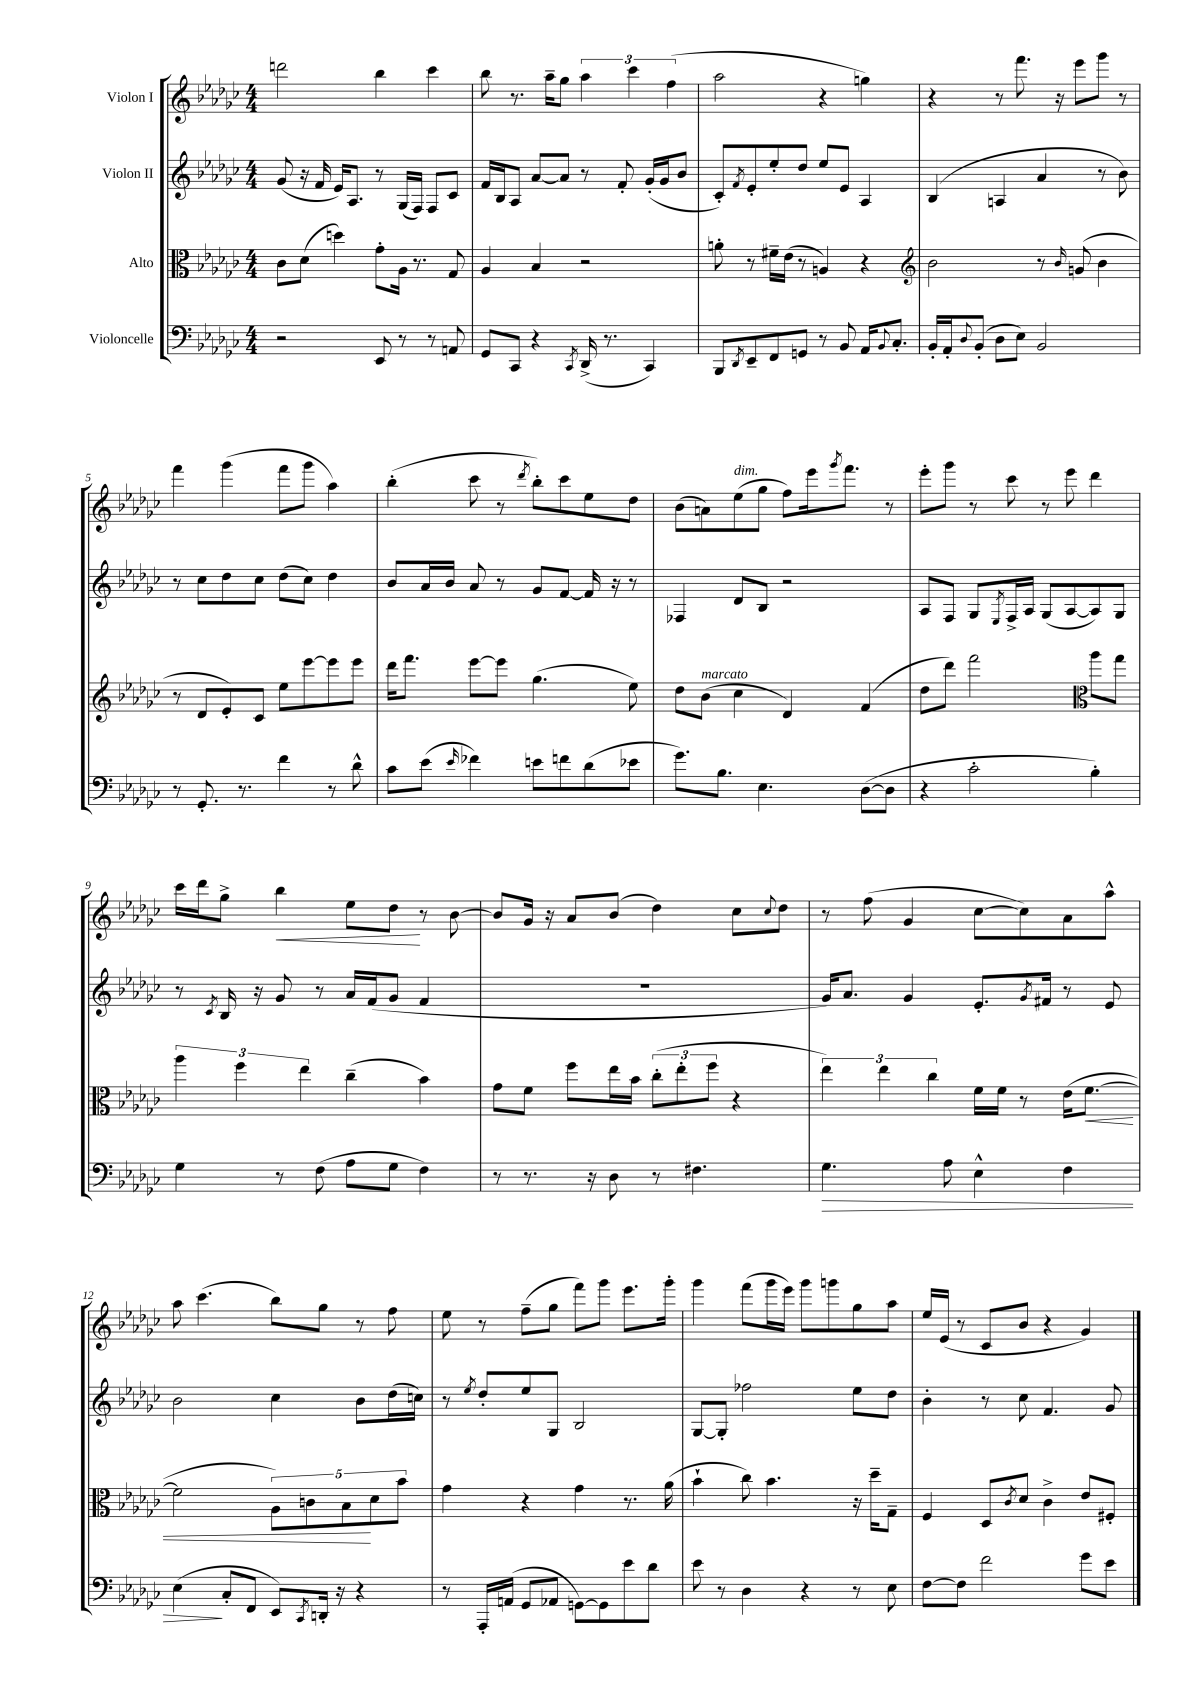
<<
\new StaffGroup <<
\new Staff = "s0" \with { instrumentName = "Violon I" } {
    \clef treble \key ges \major \numericTimeSignature \time 4/4
    d'''2 bes''4 ces'''4 |
    bes''8 r8. aes''16-- ges''8 \tuplet 3/2 { aes''4 ces'''4 f''4( } |
    aes''2 r4 g''4) |
    r4 r8 f'''8. r16 ees'''8 ges'''8 r8 |
    f'''4 ges'''4( f'''8 ges'''8 aes''4) |
    bes''4-.( ces'''8 r8 \acciaccatura { des'''8 } bes''8-.) ces'''8 ees''8 des''8 |
    bes'8( a'8) ees''8^\markup { \italic "dim." }( ges''8 f''8) ees'''16 \acciaccatura { ges'''8 } f'''8. r8 |
    ees'''8-. ges'''8 r8 ces'''8 r8 ees'''8 des'''4 |
    ces'''16 des'''16 ges''8-> bes''4\< ees''8 des''8\! r8 bes'8~ |
    bes'8 ges'16 r16 aes'8 bes'8( des''4) ces''8 \appoggiatura { ces''8 } des''8 |
    r8 f''8( ges'4 ces''8~ ces''8) aes'8 aes''8-^ |
    aes''8 ces'''4.( bes''8) ges''8 r8 f''8 |
    ees''8 r8 f''8--( ges''8 f'''8) ges'''8 ees'''8. ges'''16-. |
    ges'''4 f'''8( ges'''16 ees'''16) ges'''8 g'''8 ges''8 aes''8 |
    ees''16 ees'16( r8 ces'8 bes'8 r4 ges'4) \bar "|." |
}
\new Staff = "s1" \with { instrumentName = "Violon II" } {
    \clef treble \key ges \major \numericTimeSignature \time 4/4
    ges'8( r16 f'16 ees'16) aes8. r8 ges16( f16) f8 ces'8 |
    f'16 bes16 aes8 aes'8~ aes'8 r8 f'8-. ges'16-.( ges'16 bes'8 |
    ces'8-.) \acciaccatura { f'8 } ees'8-. ees''8-. des''8 ees''8 ees'8 aes4 |
    bes4( a4 aes'4 r8 bes'8) |
    r8 ces''8 des''8 ces''8 des''8( ces''8) des''4 |
    bes'8 aes'16 bes'16 aes'8 r8 ges'8 f'8~ f'16 r16 r8 |
    fes4 des'8 bes8 r2 |
    aes8 f8 ges8 \acciaccatura { ees8 } f16-> aes16 ges8( aes8~ aes8) ges8 |
    r8 \acciaccatura { ces'8 } bes16 r16 ges'8 r8 aes'16 f'16( ges'8 f'4 |
    R1 |
    ges'16) aes'8. ges'4 ees'8.-. \acciaccatura { ges'8 } fis'16 r8 ees'8 |
    bes'2 ces''4 bes'8 des''16( c''16) |
    r8 \acciaccatura { ees''8 } des''8-. ees''8 ges8 bes2 |
    ges8~ ges8-. fes''2 ees''8 des''8 |
    bes'4-. r8 ces''8 f'4. ges'8 \bar "|." |
}
\new Staff = "s2" \with { instrumentName = "Alto" } {
    \clef alto \key ges \major \numericTimeSignature \time 4/4
    ces'8 des'8( d''4) ges'8-. aes16 r8. ges8 |
    aes4 bes4 r2 |
    a'8-. r8 fis'16-- ees'16( r8 a4) r4 |
    \clef treble bes'2 r8 \grace { bes'16 } g'8( bes'4 |
    r8 des'8 ees'8-.) ces'8 ees''8 ees'''8~ ees'''8 ees'''8 |
    des'''16 f'''8. ees'''8~ ees'''8 ges''4.( ees''8) |
    des''8 bes'8^\markup { \italic "marcato" }( ces''4 des'4) f'4( |
    des''8 des'''8) f'''2 \clef alto aes''8 ges''8 |
    \tuplet 3/2 { aes''4 f''4 ees''4 } ces''4--( bes'4) |
    ges'8 f'8 f''8 ees''16 bes'16 \tuplet 3/2 { ces''8-.( ees''8-. f''8 } r4 |
    \tuplet 3/2 { ees''4) ees''4 ces''4 } f'16 f'16 r8 ees'16( f'8.~\< |
    f'2 \tuplet 5/4 { aes8) c'8 bes8\! des'8 bes'8 } |
    ges'4 r4 ges'4 r8. aes'16( |
    bes'4-! ces''8) bes'4. r16 des''16-- ges8-- |
    f4 des8 \acciaccatura { ces'8 } des'8 ces'4-> ees'8 fis8-. \bar "|." |
}
\new Staff = "s3" \with { instrumentName = "Violoncelle" } {
    \clef bass \key ges \major \numericTimeSignature \time 4/4
    r2 ees,8 r8 r8 a,8 |
    ges,8 ces,8 r4 \acciaccatura { ces,8 } des,16->( r8. ces,4) |
    bes,,8 \acciaccatura { des,8 } ees,8-- f,8 g,8 r8 bes,8 aes,16 \appoggiatura { bes,8 } ces8.-. |
    bes,16-. aes,16-. \appoggiatura { des8 } bes,8-.( des8 ees8) bes,2 |
    r8 ges,8.-. r8. f'4 r8 des'8-^ |
    ces'8 ees'8( \grace { ees'16 } fes'4) e'8 f'8 des'8( ees'8 |
    ges'8.) bes8. ees4. des8~( des8 |
    r4 ces'2-. bes4-.) |
    ges4 r8 f8( aes8 ges8 f4) |
    r8 r8. r16 des8 r8 fis4. |
    ges4.\> aes8 ees4-^ f4 |
    ees4\!( ces8-. f,8 ees,8) \acciaccatura { ces,8 } d,16-. r16 r4 |
    r8 aes,,16-. a,16( ges,8 aes,8 g,8~) g,8 ees'8 des'8 |
    ees'8 r8 des4 r4 r8 ees8 |
    f8~ f8 f'2 ges'8 ees'8 \bar "|." |
}
>>
>>
